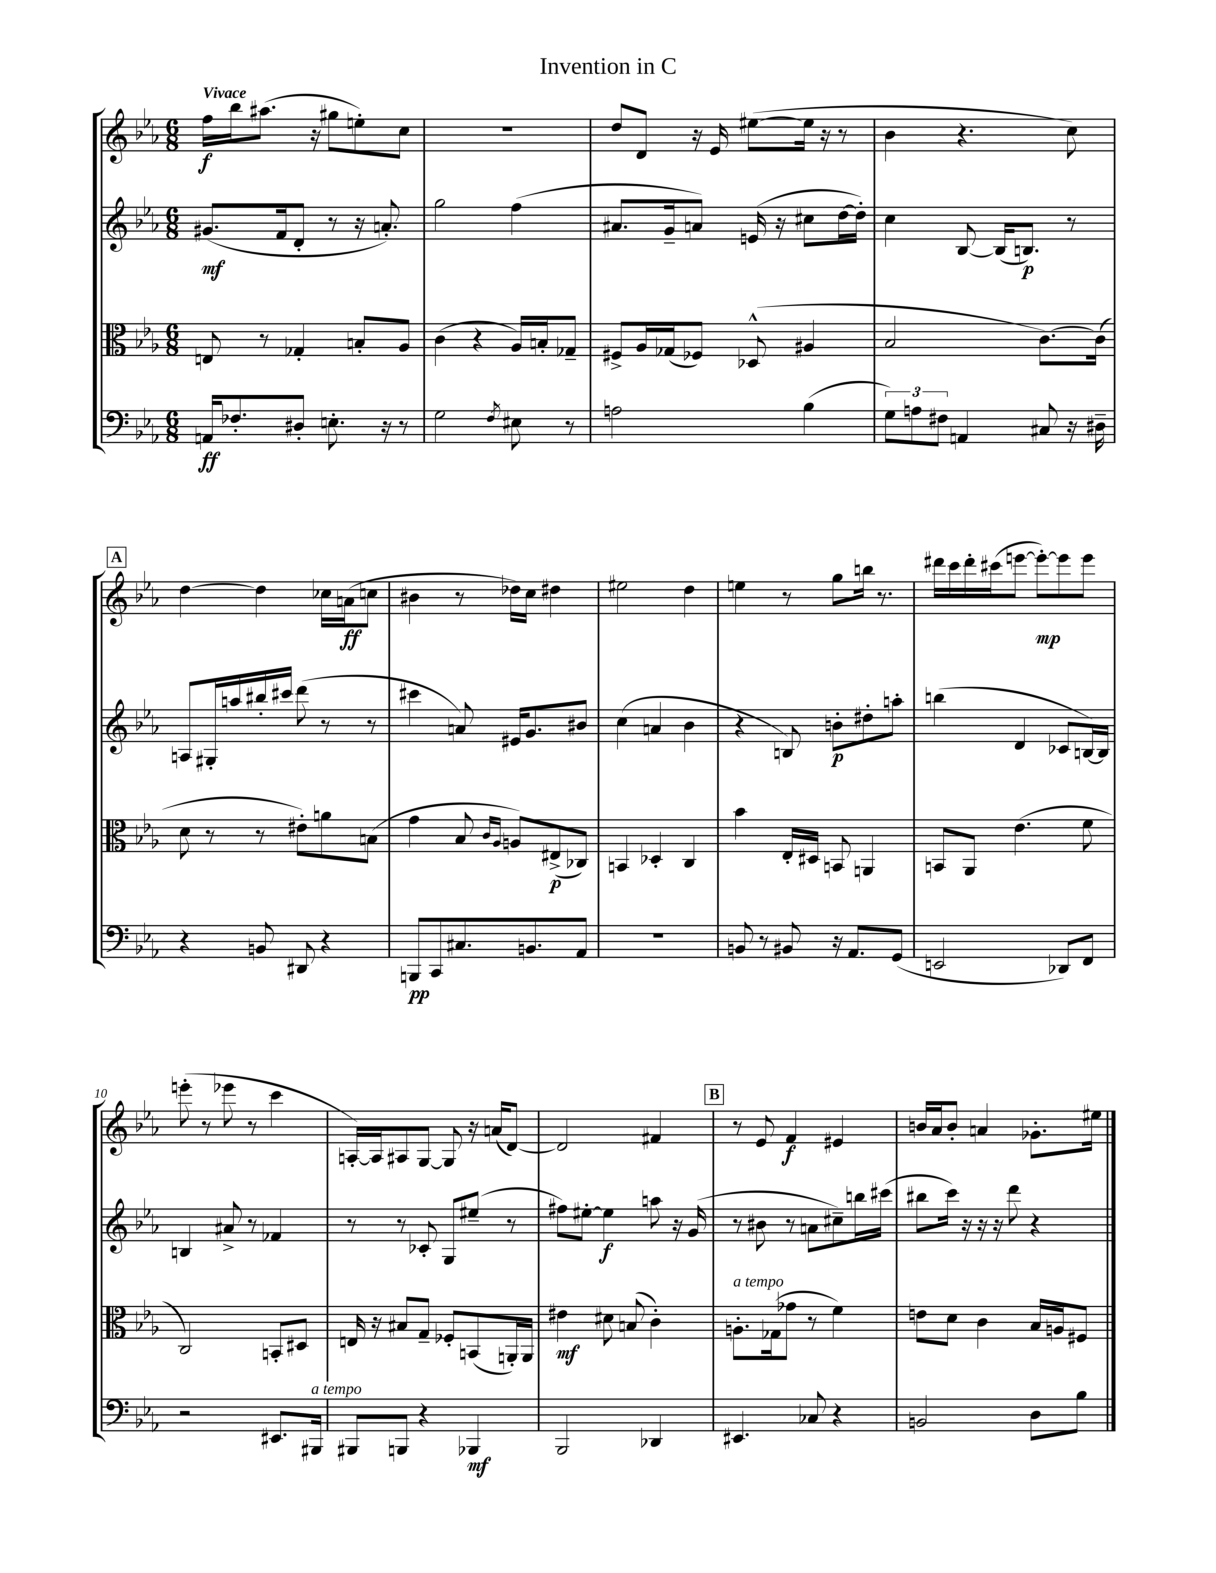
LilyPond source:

\header { title = "Invention in C" }
<<
\new StaffGroup <<
\new Staff = "s0" {
    \clef treble \key ees \major \numericTimeSignature \time 6/8 \tempo "Vivace"
    f''16\f bes''16 ais''8.( r16 gis''8 e''8-.) c''8 |
    R2. |
    d''8 d'8 r16 ees'16 eis''8~( eis''16 r16 r8 |
    bes'4 r4. c''8) |
    \mark \markup { \box "A" } d''4~ d''4 ces''16 a'16\ff( c''8 |
    bis'4 r8 des''16) c''16 dis''4 |
    eis''2 d''4 |
    e''4 r8 g''8 b''16 r8. |
    dis'''16 c'''16 dis'''16-. cis'''16( e'''8~ e'''8~-.\mp) e'''8 e'''8 |
    e'''8-.( r8 ees'''8 r8 c'''4 |
    a16~-.) a16 ais8 g8~ g8 r16 a'16( d'8~) |
    d'2 fis'4 |
    \mark \markup { \box "B" } r8 ees'8 f'4\f eis'4 |
    b'16 aes'16 b'8-. a'4 ges'8.-. eis''16 \bar "|." |
}
\new Staff = "s1" {
    \clef treble \key ees \major \numericTimeSignature \time 6/8
    gis'8.\mf( f'16 d'8-. r8 r16 a'8.-.) |
    g''2 f''4( |
    ais'8. g'16-- a'8) e'16( r16 cis''8 d''16~ d''16-.) |
    c''4 bes8~ bes16( b8.\p) r8 |
    \mark \markup { \box "A" } a8 gis16-. a''16 bis''16-. cis'''16 d'''8( r8 r8 |
    cis'''4 a'8) eis'16 g'8. bis'8 |
    c''4( a'4 bes'4 |
    r4 b8) b'8-.\p dis''8-. a''8-. |
    b''4( d'4 ces'8 b16~) b16 |
    b4 ais'8-> r8 fes'4 |
    r8 r8 ces'8-. g8 eis''8--( r8 |
    fis''8) eis''8~-. eis''4\f a''8 r16 g'16( |
    \mark \markup { \box "B" } r8 bis'8 r8 a'8 cis''8--) b''16 cis'''16( |
    bis''8 c'''16) r16 r16 r16 d'''8 r4 \bar "|." |
}
\new Staff = "s2" {
    \clef alto \key ees \major \numericTimeSignature \time 6/8
    e8 r8 ges4-. b8-. aes8 |
    c'4( r4 aes16) b16-. ges8-- |
    fis8-> aes16 ges16( fes8) des8-^( ais4 |
    bes2 c'8.~) c'16( |
    \mark \markup { \box "A" } d'8 r8 r8 eis'8-.) a'8 b8( |
    g'4 bes8 \grace { c'16 aes16 } a8) eis8->\p( ces8) |
    b,4 des4-. c4 |
    bes'4 ees16-. dis16 b,8 a,4 |
    b,8 aes,8 ees'4.( f'8 |
    c2) b,8-. dis8 |
    e16 r16 bis8 g8-- fes8-. b,8( a,16-.) a,16 |
    eis'4\mf dis'8 b8( c'4-.) |
    \mark \markup { \box "B" } a8.-.^\markup { \italic "a tempo" } ges16( ges'8 r8 f'4) |
    e'8 d'8 c'4 bes16 a16 fis8 \bar "|." |
}
\new Staff = "s3" {
    \clef bass \key ees \major \numericTimeSignature \time 6/8
    a,16\ff fes8.-. dis8-. e8.-. r16 r8 |
    g2 \acciaccatura { f8 } eis8 r8 |
    a2 bes4( |
    \tuplet 3/2 { g8) a8 fis8 } a,4 cis8 r16 dis16-- |
    \mark \markup { \box "A" } r4 b,8 dis,8 r4 |
    b,,8\pp c,8 cis8. b,8. aes,8 |
    R2. |
    b,8 r8 bis,8 r16 aes,8. g,8( |
    e,2 des,8) f,8 |
    r2 eis,8. bis,,16^\markup { \italic "a tempo" } |
    bis,,8 b,,8 r4 bes,,4\mf |
    bes,,2 des,4 |
    \mark \markup { \box "B" } eis,4. ces8 r4 |
    b,2 d8 bes8 \bar "|." |
}
>>
>>
